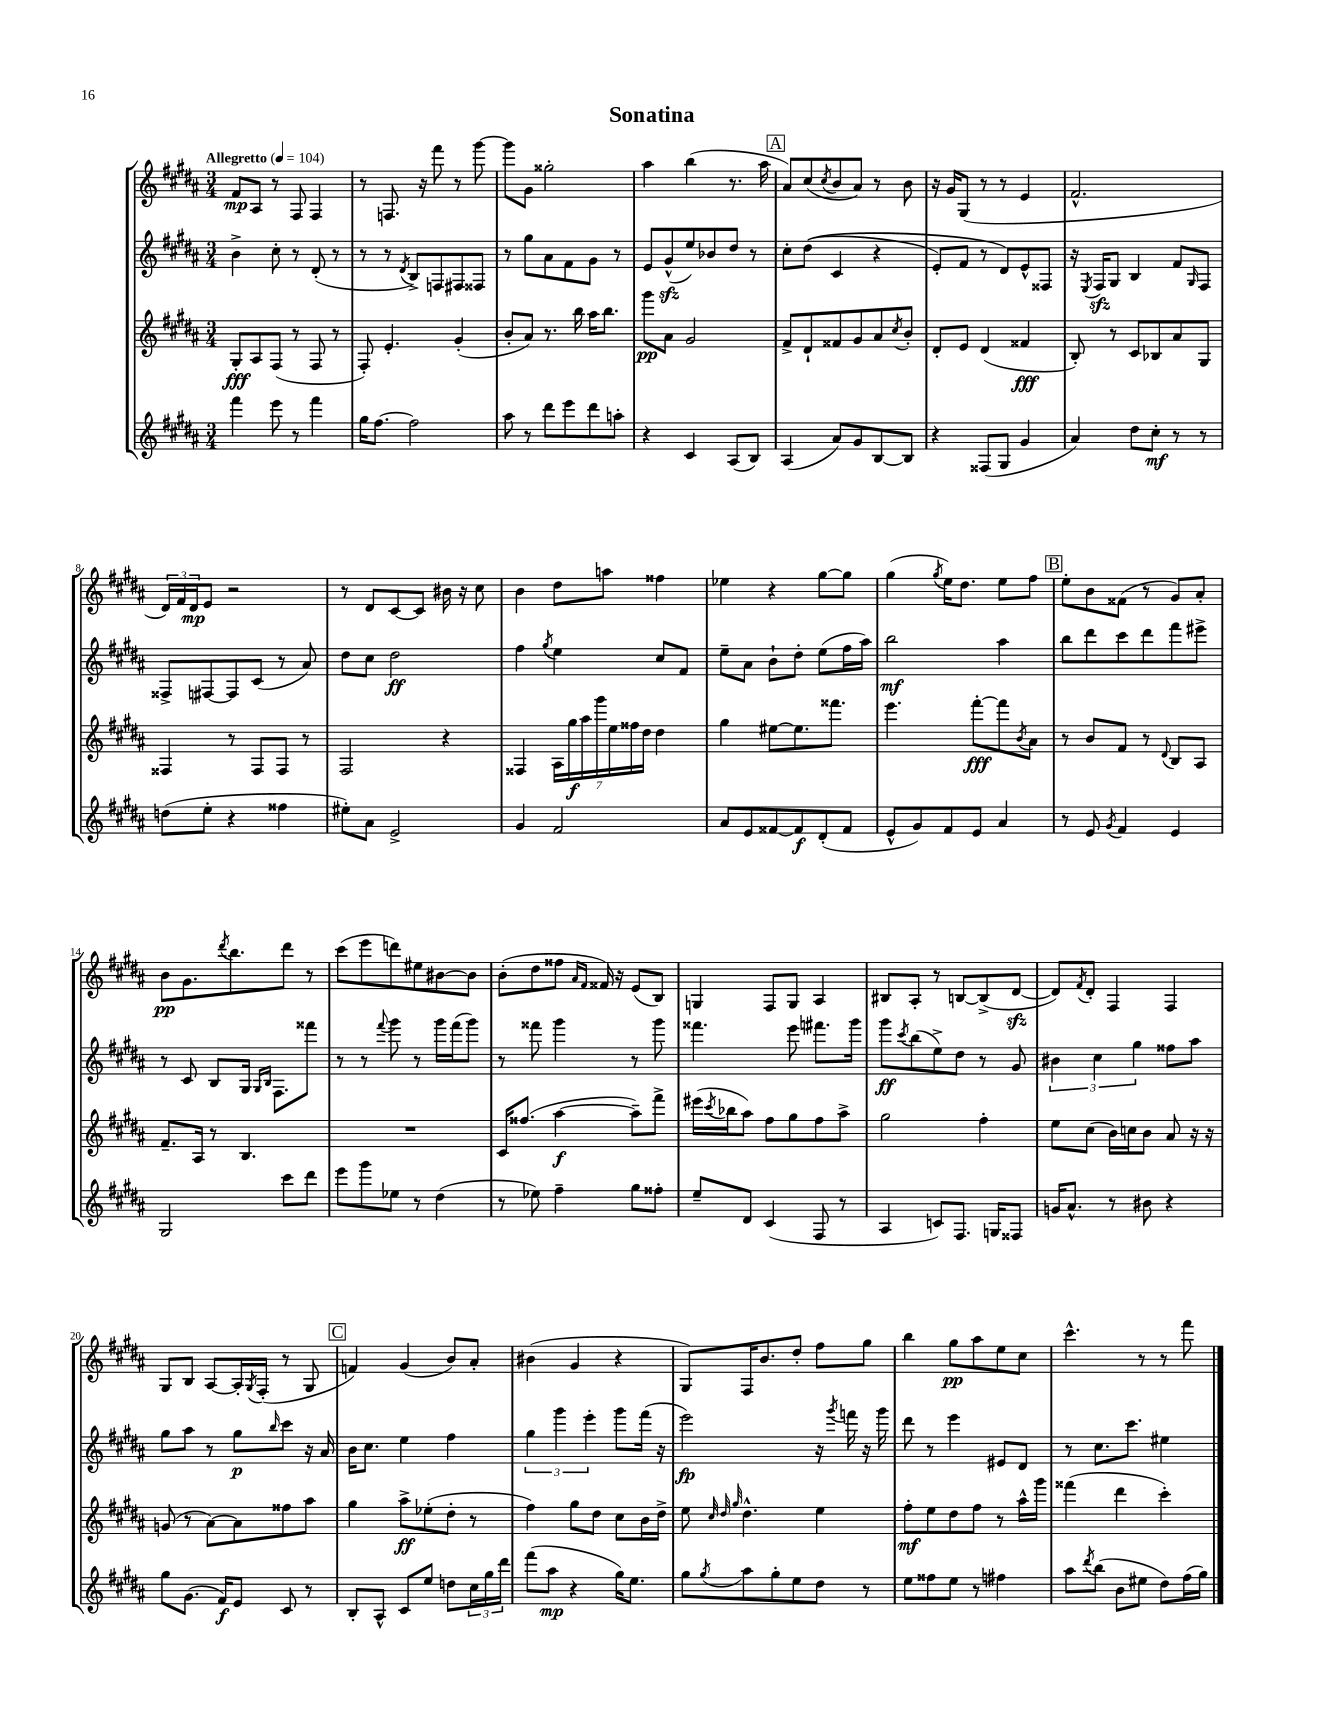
\header { title = "Sonatina" }
<<
\new StaffGroup <<
\new Staff = "s0" {
    \clef treble \key b \major \numericTimeSignature \time 3/4 \tempo "Allegretto" 4 = 104
    fis'8\mp ais8 r8 fis8 fis4 |
    r8 f8. r16 fis'''8 r8 gis'''8~ |
    gis'''8 gis'8 gisis''2-. |
    ais''4 b''4( r8. ais''16 |
    \mark \markup { \box "A" } ais'8) cis''8( \acciaccatura { cis''8 } b'8 ais'8) r8 b'8 |
    r16 gis'16 gis8( r8 r8 e'4 |
    fis'2.-^ |
    \tuplet 3/2 { dis'16) fis'16 dis'16\mp } e'8 r2 |
    r8 dis'8 cis'8~ cis'8 bis'16 r16 cis''8 |
    b'4 dis''8 a''8 fisis''4 |
    ees''4 r4 gis''8~ gis''8 |
    gis''4( \acciaccatura { gis''8 } e''16) dis''8. e''8 fis''8 |
    \mark \markup { \box "B" } e''8-. b'8 fisis'8( r8 gis'8) ais'8-. |
    b'8\pp gis'8. \acciaccatura { dis'''8 } b''8. dis'''8 r8 |
    cis'''8( e'''8 d'''8) eis''8 bis'8~ bis'8 |
    b'8-.( dis''8 fisis''8 \grace { ais'16 fis'16 } fisis'16) r16 e'8( b8) |
    g4 fis8 g8 ais4 |
    bis8 ais8-. r8 b8~ b8->( dis'8~\sfz |
    dis'8) \acciaccatura { fis'8 } dis'8-. fis4 fis4 |
    gis8 b8 ais8~ ais16-. \acciaccatura { gis8 } fis16-.( r8 gis8 |
    \mark \markup { \box "C" } f'4) gis'4( b'8) ais'8-. |
    bis'4( gis'4 r4 |
    gis8) fis16 b'8. dis''8-. fis''8 gis''8 |
    b''4 gis''8\pp ais''8 e''8 cis''8 |
    cis'''4.-^ r8 r8 fis'''8 \bar "|." |
}
\new Staff = "s1" {
    \clef treble \key b \major \numericTimeSignature \time 3/4
    b'4-> cis''8-. r8 dis'8-.( r8 |
    r8 r8 \acciaccatura { dis'8 } b8->) f8 fis8 fisis8 |
    r8 gis''8 ais'8 fis'8 gis'8 r8 |
    e'8 gis'8-^\sfz( e''8) bes'8 dis''8 r8 |
    \mark \markup { \box "A" } cis''8-. dis''8(\( cis'4 r4 |
    e'8-.) fis'8 r8 dis'8\) e'8-^ fisis8 |
    r16 \acciaccatura { e8 } fis16\sfz gis8 b4 fis'8 \grace { gis16 } fis8 |
    fisis8-> fis8~ fis8 cis'8( r8 ais'8) |
    dis''8 cis''8 dis''2\ff |
    fis''4 \acciaccatura { gis''8 } e''4 cis''8 fis'8 |
    e''8-- ais'8 b'8-! dis''8-. e''8( fis''16 ais''16) |
    b''2\mf ais''4 |
    \mark \markup { \box "B" } b''8 dis'''8 cis'''8 dis'''8 fis'''8 eis'''8-> |
    r8 cis'8 b8 gis16 \grace { gis16 b16 } fis8. fisis'''8 |
    r8 r8 \appoggiatura { fis'''8 } gis'''8 r8 gis'''16 fis'''16( gis'''8) |
    r8 fisis'''8 gis'''4 r8 gis'''8 |
    fisis'''4. e'''8 fis'''8. gis'''16 |
    gis'''8\ff \acciaccatura { cis'''8 } b''8( e''8->) dis''8 r8 gis'8 |
    \tuplet 3/2 { bis'4 cis''4 gis''4 } fisis''8 ais''8 |
    gis''8 ais''8 r8 gis''8\p \grace { b''16 } cis'''8 r16 ais'16 |
    \mark \markup { \box "C" } b'16 cis''8. e''4 fis''4 |
    \tuplet 3/2 { gis''4 gis'''4 e'''4-. } gis'''8 fis'''16( r16 |
    e'''2\fp) r16 \acciaccatura { gis'''8 } f'''16 r16 gis'''16 |
    dis'''8 r8 e'''4 eis'8 dis'8 |
    r8 cis''8. cis'''8. eis''4 \bar "|." |
}
\new Staff = "s2" {
    \clef treble \key b \major \numericTimeSignature \time 3/4
    gis8-.\fff ais8 fis8( r8 fis8 r8 |
    fis8-.) e'4.-. gis'4-.( |
    b'8-. ais'8) r8. b''16 ais''16 b''8. |
    gis'''8\pp ais'8 gis'2 |
    \mark \markup { \box "A" } fis'8-> dis'8-! fisis'8 gis'8 ais'8 \acciaccatura { cis''8 } b'8-. |
    dis'8-. e'8 dis'4( fisis'4\fff |
    b8-.) r8 cis'8 bes8 ais'8 gis8 |
    fisis4 r8 fisis8 fisis8 r8 |
    fis2 r4 |
    fisis4 \tuplet 7/4 { ais16 gis''16\f ais''16 gis'''16 e''16 fisis''16 dis''16 } dis''4 |
    gis''4 eis''8~ eis''8. fisis'''8. |
    e'''4. fis'''8~-.\fff fis'''8 \acciaccatura { b'8 } ais'8 |
    \mark \markup { \box "B" } r8 b'8 fis'8 r8 \appoggiatura { dis'8 } b8 ais8 |
    fis'8.-- ais16 r8 b4. |
    R2. |
    cis'16 fisis''8.( ais''4~\f ais''8--) fis'''8-> |
    eis'''16( \acciaccatura { cis'''8 } bes''16 ais''8) fis''8 gis''8 fis''8 ais''8-> |
    gis''2 fis''4-. |
    e''8 cis''8( b'16) c''16 b'8 ais'8 r16 r16 |
    g'8( r8 ais'8~) ais'8 fisis''8 ais''8 |
    \mark \markup { \box "C" } gis''4 ais''8->\ff ees''8-.( dis''8-. r8 |
    fis''4) gis''8 dis''8 cis''8 b'16 dis''16-> |
    e''8 \grace { cis''32 dis''32 gis''32 } dis''4.-^ e''4 |
    fis''8-.\mf e''8 dis''8 fis''8 r8 ais''16-^ gis'''16 |
    fisis'''4( dis'''4 cis'''4-.) \bar "|." |
}
\new Staff = "s3" {
    \clef treble \key b \major \numericTimeSignature \time 3/4
    fis'''4 e'''8 r8 fis'''4 |
    gis''16 fis''8.~ fis''2 |
    ais''8 r8 dis'''8 e'''8 dis'''8 a''8-. |
    r4 cis'4 ais8( b8) |
    \mark \markup { \box "A" } ais4( ais'8) gis'8 b8~ b8 |
    r4 fisis8( gis8 gis'4 |
    ais'4) dis''8 cis''8-.\mf r8 r8 |
    d''8( e''8-. r4 fisis''4 |
    eis''8-.) ais'8 e'2-> |
    gis'4 fis'2 |
    ais'8 e'8 fisis'8~ fisis'8\f dis'8-.( fisis'8 |
    e'8-^ gis'8) fis'8 e'8 ais'4 |
    \mark \markup { \box "B" } r8 e'8 \acciaccatura { gis'8 } fis'4 e'4 |
    gis2 cis'''8 dis'''8 |
    e'''8 gis'''8 ees''8 r8 dis''4( |
    r8 ees''8) fis''4-- gis''8 fisis''8-. |
    e''8-- dis'8 cis'4( fis8 r8 |
    ais4 c'8) fis8. g16 fisis8 |
    g'16 ais'8.-^ r8 bis'8 r4 |
    gis''8 gis'8.( fis'16\f) e'8 cis'8 r8 |
    \mark \markup { \box "C" } b8-. ais8-^ cis'8 e''8 d''8 \tuplet 3/2 { cis''16 gis''16 dis'''16 } |
    fis'''8( ais''8\mp r4 gis''16) e''8. |
    gis''8 \acciaccatura { gis''8 } ais''8 gis''8-. e''8 dis''8 r8 |
    e''8 fisis''8 e''8 r8 fis''4 |
    ais''8 \acciaccatura { dis'''8 } b''8( b'8 eis''8 dis''8) fis''16( gis''16) \bar "|." |
}
>>
>>
